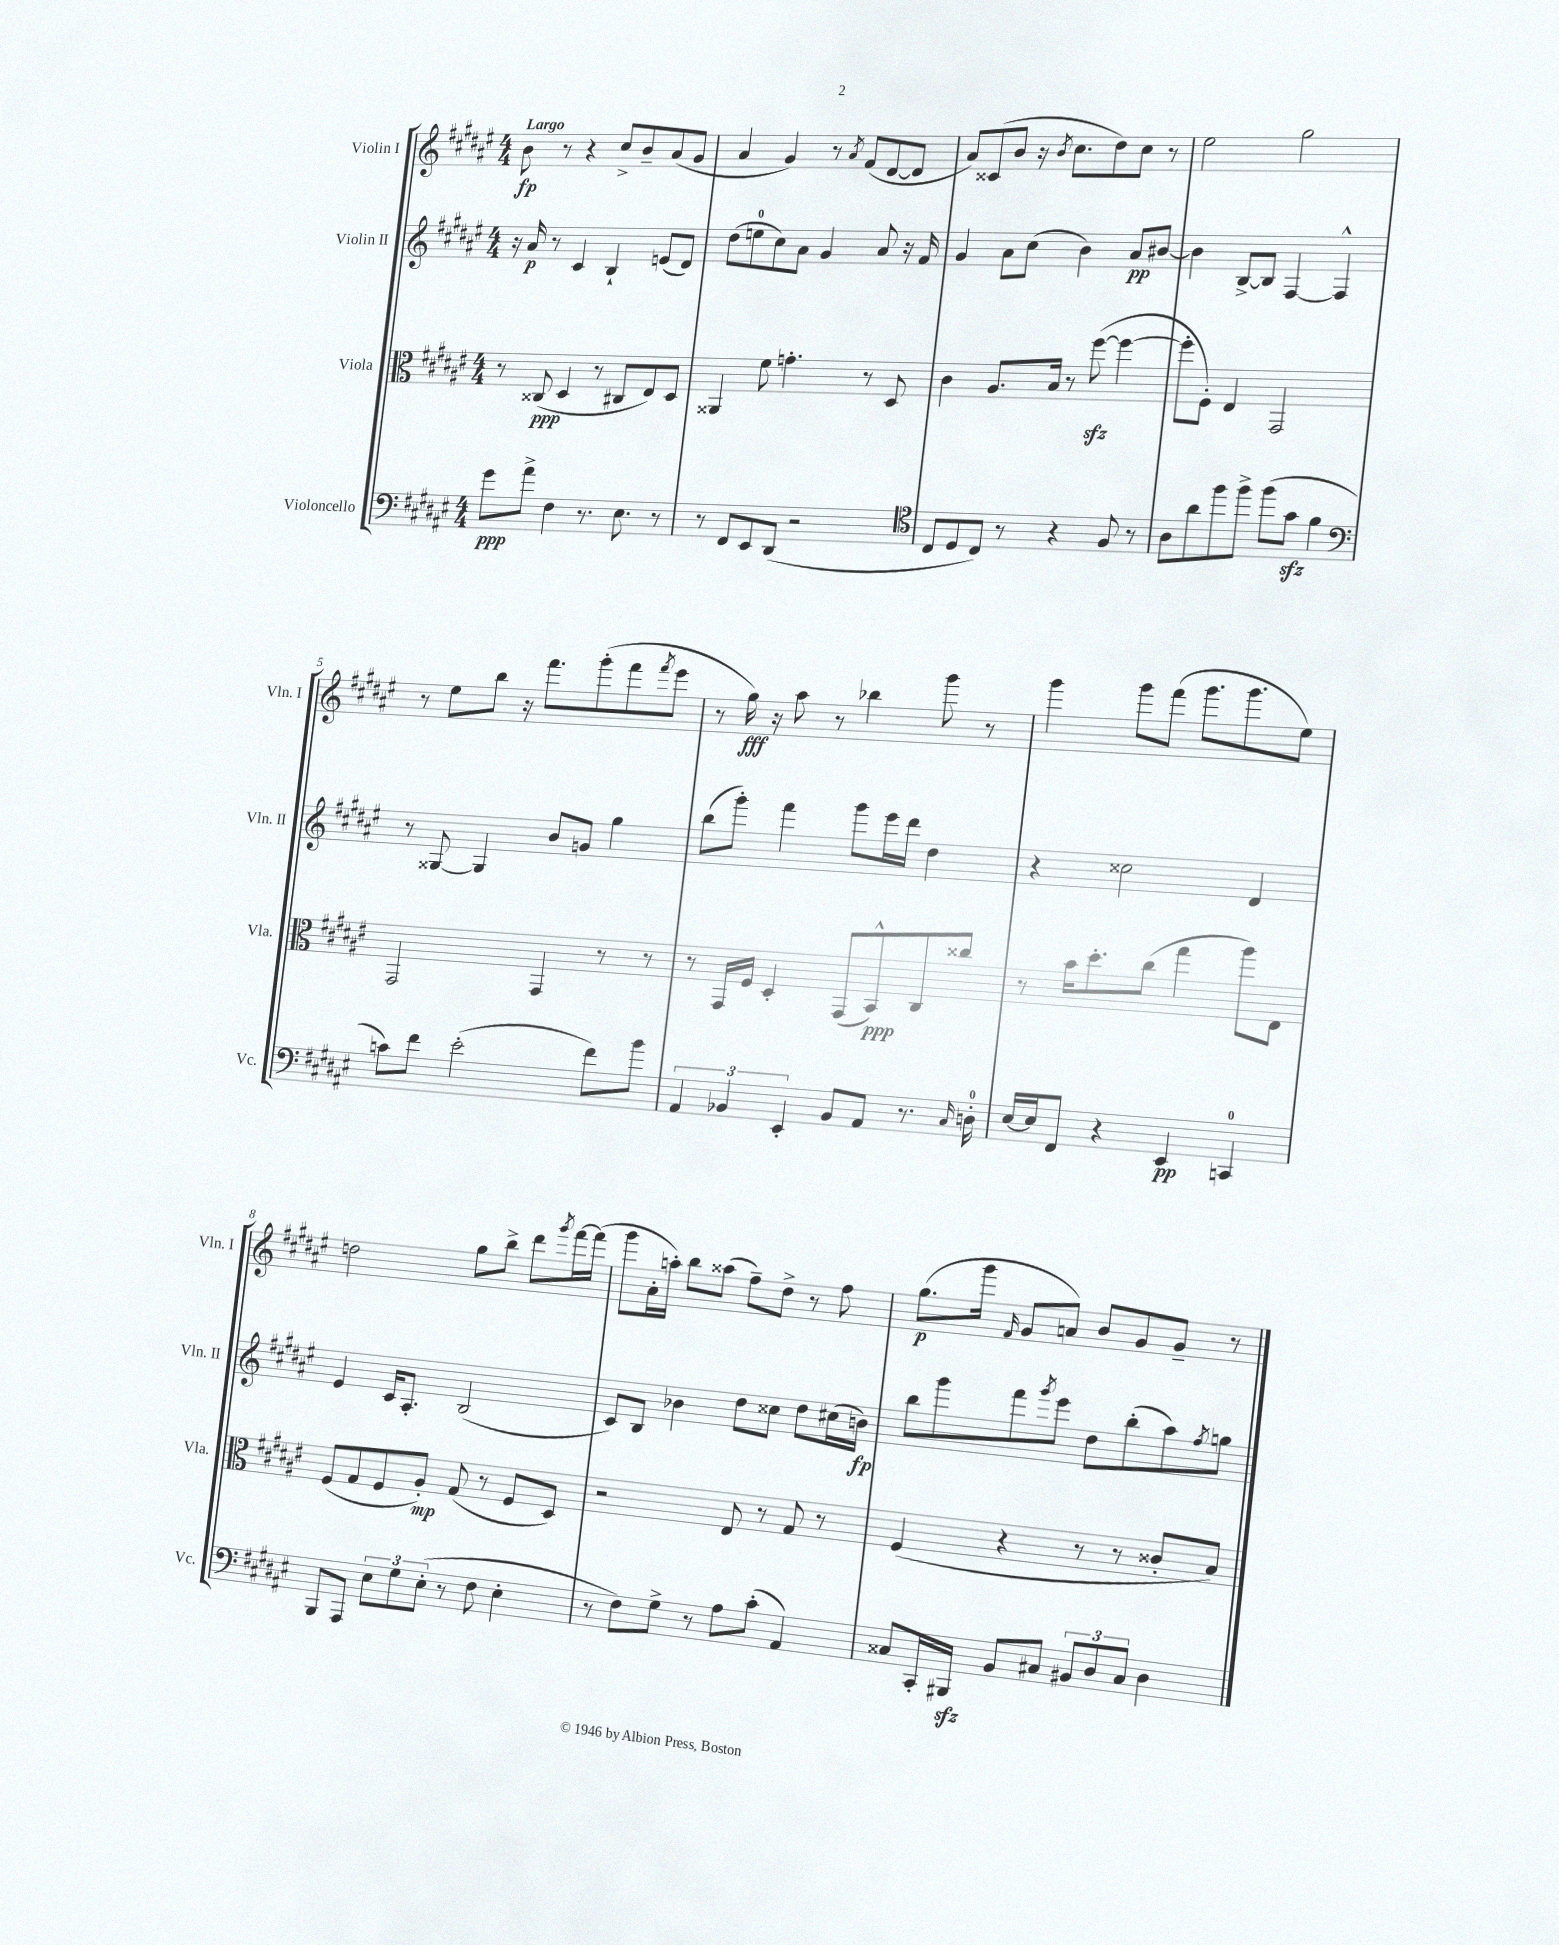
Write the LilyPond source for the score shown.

<<
\new StaffGroup <<
\new Staff = "s0" \with { instrumentName = "Violin I" shortInstrumentName = "Vln. I" } {
    \clef treble \key fis \major \numericTimeSignature \time 4/4 \tempo "Largo"
    b'8\fp r8 r4 cis''8-> b'8-- ais'8( gis'8 |
    ais'4 gis'4) r8 \acciaccatura { ais'8 } fis'8( dis'8~ dis'8 |
    ais'8) cisis'8( b'8 r16 \acciaccatura { b'8 } cis''8. dis''8) cis''8 r8 |
    eis''2 gis''2 |
    r8 eis''8 b''8 r16 fis'''8. gis'''8-.( fis'''8 \acciaccatura { fis'''8 } eis'''8 |
    r8 gis''16\fff) r16 ais''8 r8 bes''4 gis'''8 r8 |
    gis'''4 gis'''8 fis'''8( gis'''8. gis'''8. eis''8) |
    d''2 gis''8 b''8-> dis'''8 \acciaccatura { gis'''8 } fis'''16~ fis'''16( |
    gis'''8 ais'16-. a''16-.) b''8 aisis''8( fis''8--) dis''8-> r8 fis''8 |
    gis''8.\p( gis'''16 \grace { fis'16 } gis'8 a'8) b'8 gis'8 gis'8-- r8 \bar "|." |
}
\new Staff = "s1" \with { instrumentName = "Violin II" shortInstrumentName = "Vln. II" } {
    \clef treble \key fis \major \numericTimeSignature \time 4/4
    r16 ais'16\p r8 cis'4 b4-! e'8( dis'8) |
    dis''8( e''8-0 cis''8) ais'8 gis'4 ais'8 r16 fis'16 |
    gis'4 ais'8 cis''8( b'4) ais'8\pp bis'8~ |
    bis'4 b8~-> b8 fis4~ fis4-^ |
    r8 gisis8~ gisis4 b'8 g'8 gis''4 |
    b''8( gis'''8-.) fis'''4 gis'''8 eis'''16 dis'''16 dis''4 |
    r4 cisis''2 dis'4 |
    eis'4 cis'16 ais8.-. b2( |
    cis'8) b8 bes'4 dis''8 cisis''8 dis''8 cis''16( b'16\fp) |
    b''8 gis'''8 fis'''8 \acciaccatura { gis'''8 } eis'''8 dis''8 b''8-.( ais''8) \acciaccatura { fis''8 } g''8 \bar "|." |
}
\new Staff = "s2" \with { instrumentName = "Viola" shortInstrumentName = "Vla." } {
    \clef alto \key fis \major \numericTimeSignature \time 4/4
    r8 cisis8\ppp( dis4 r8 cis8 eis8) dis8 |
    aisis,4 fis'8 g'4.-. r8 dis8 |
    cis'4 ais8. b16 r8 fis''8~\sfz( fis''4~ |
    fis''8-. fis8-.) eis4 gis,2 |
    gis,2 gis,4 r8 r8 |
    r8 gis,16 fis16 dis4-. gis,8( b,8-^\ppp) cis8 cisis''8 |
    r8 b'16 dis''8.-. cis''8( gis''4 ais''8) eis8 |
    fis8( gis8 fis8 ais8-.\mp) gis8( r8 fis8 dis8) |
    r2 eis8 r8 gis8 r8 |
    fis4( r4 r8 r8 cisis'8-. b8) \bar "|." |
}
\new Staff = "s3" \with { instrumentName = "Violoncello" shortInstrumentName = "Vc." } {
    \clef bass \key fis \major \numericTimeSignature \time 4/4
    gis'8\ppp ais'8-> fis4 r8. eis8. r8 |
    r8 fis,8 eis,8 dis,8( r2 |
    \clef tenor cis8 dis8 cis8) r8 r4 fis8 r8 |
    ais8 ais'8 fis''8 fis''8-> fis''8( gis'8\sfz fis'4 |
    \clef bass c'8) fis'8 eis'2-.( fis'8) b'8 |
    \tuplet 3/2 { ais,4 bes,4 eis,4-. } bes,8 ais,8 r8. \grace { cis16 } d16-0-. |
    eis16~ eis16 fis,8 r4 eis,4\pp c,4-0 |
    b,,8 ais,,8 \tuplet 3/2 { eis8 gis8 eis8-.( } r8 fis8 eis4-. |
    r8 fis8) gis8-> r8 ais8 cis'8-.( ais,4) |
    cisis8 cis,16-. bis,,16\sfz b,8 cis8 \tuplet 3/2 { bis,8 dis8 cis8 } dis4 \bar "|." |
}
>>
>>
